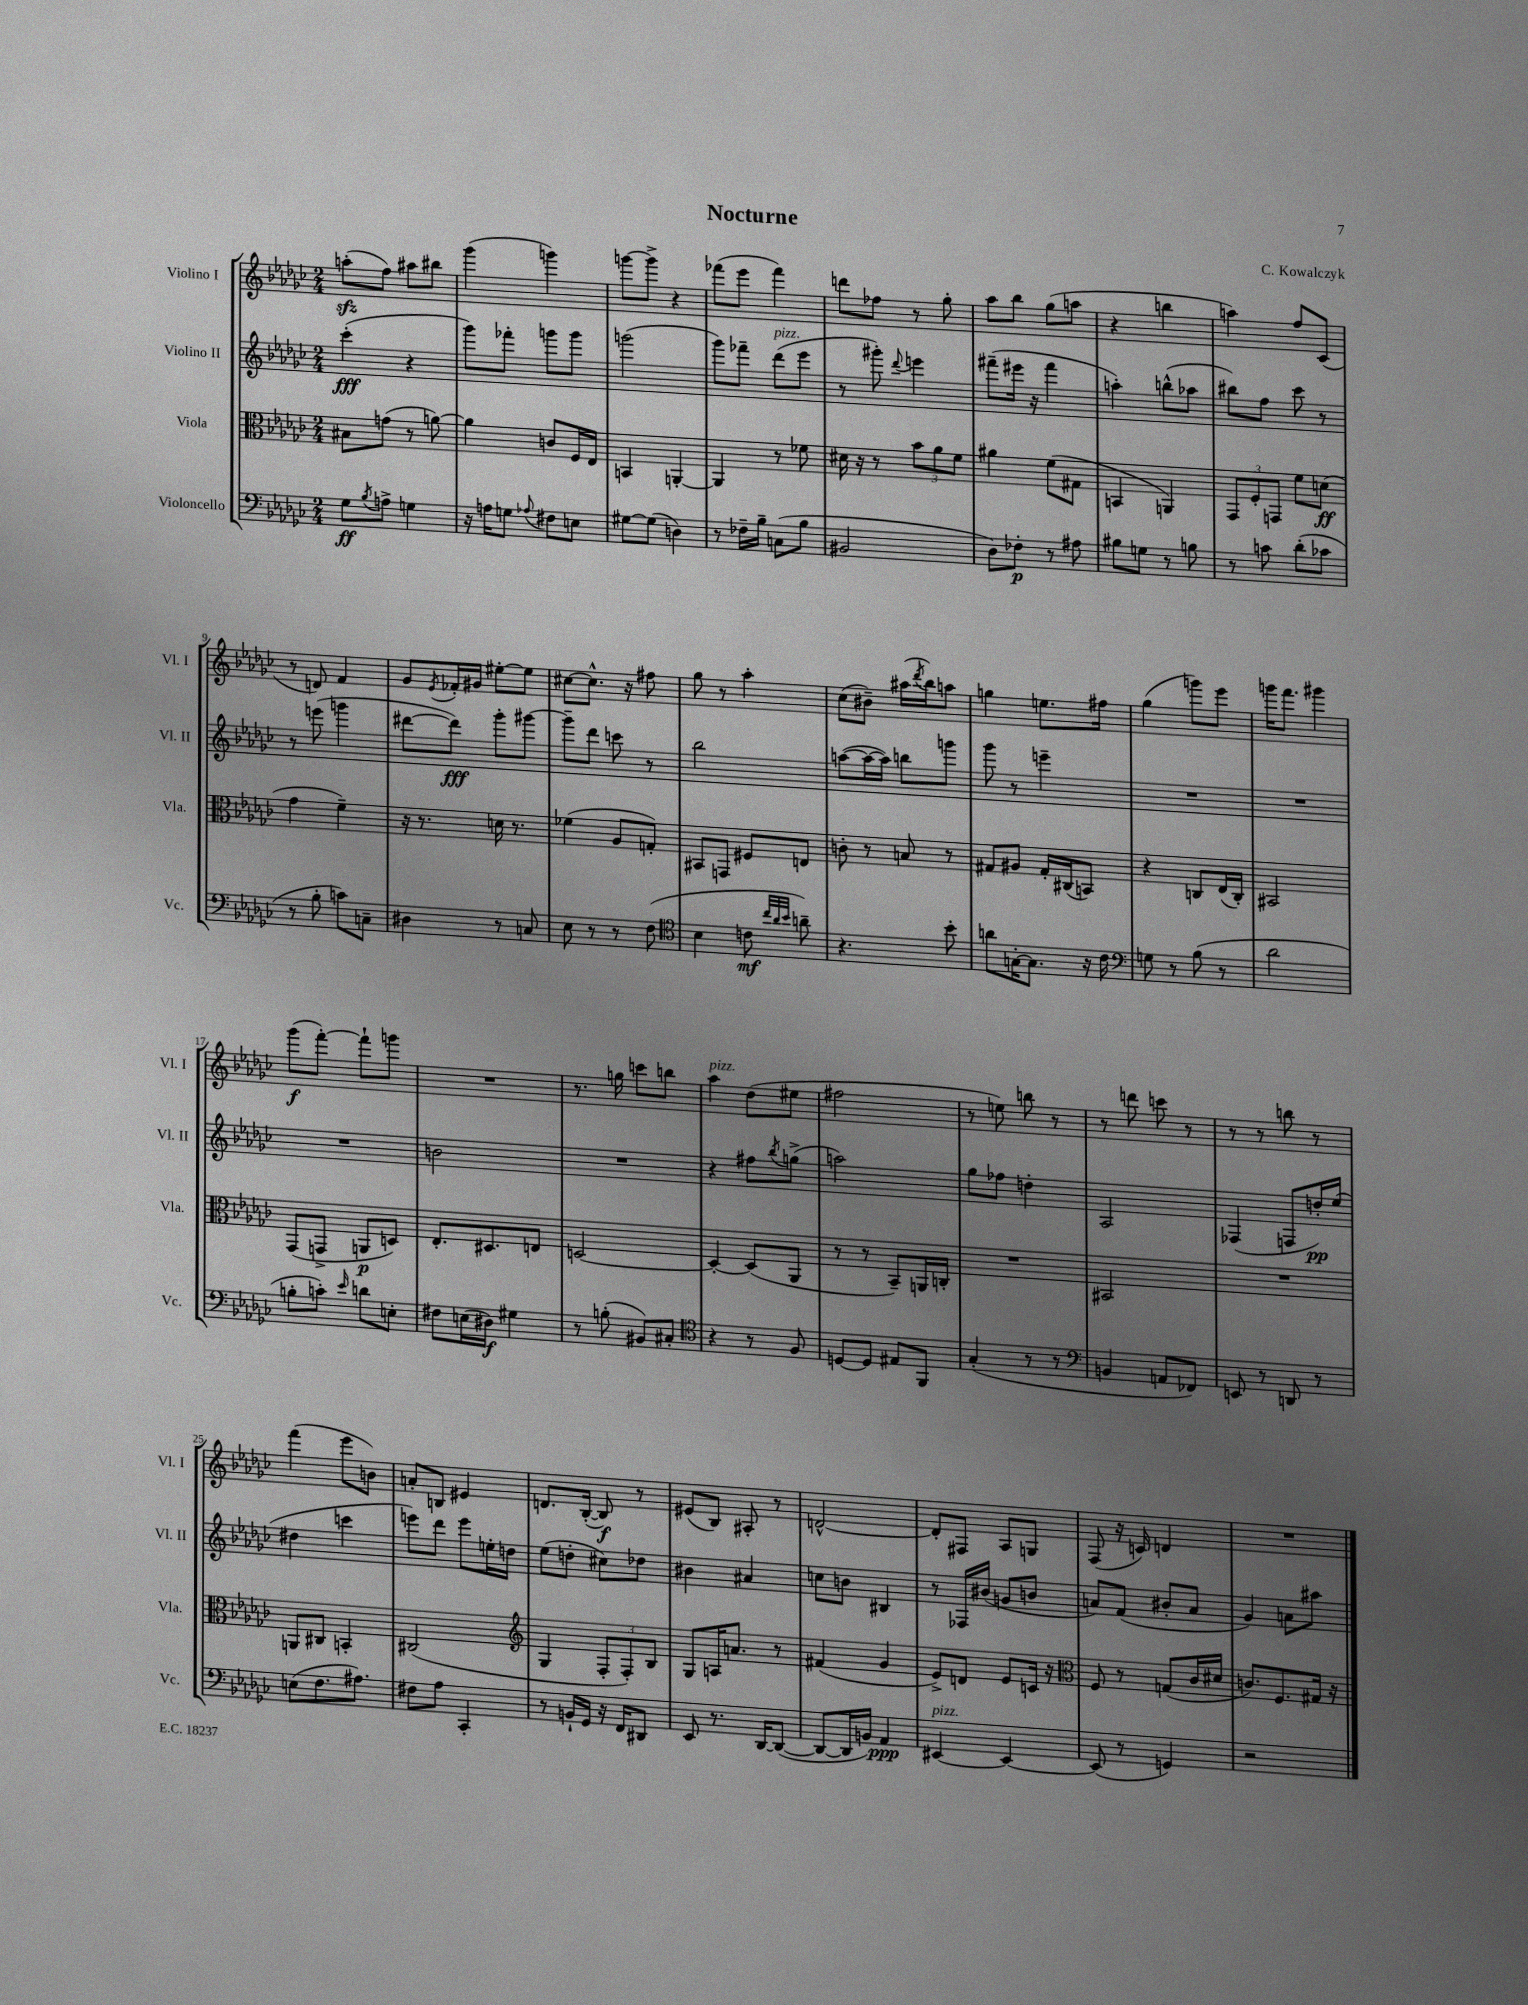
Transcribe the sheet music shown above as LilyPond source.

\header { title = "Nocturne" composer = "C. Kowalczyk" }
<<
\new StaffGroup <<
\new Staff = "s0" \with { instrumentName = "Violino I" shortInstrumentName = "Vl. I" } {
    \clef treble \key ges \major \numericTimeSignature \time 2/4
    a''8-.\sfz( f''8) ais''8 bis''8 |
    ges'''4( g'''4) |
    g'''8~ g'''8-> r4 |
    fes'''8( ees'''8 fes'''4) |
    d'''8 fes''8 r8 ges''8-. |
    aes''8 bes''8 ges''8( a''8 |
    r4 b''4 |
    a''4) f''8 ces'8( |
    r8 d'8) f'4 |
    ges'8 \acciaccatura { ees'8 } fes'16-. gis'16 eis''8~-. eis''8 |
    cis''8~ cis''8.-^ r16 fis''8 |
    ges''8 r8 aes''4-. |
    ces''8( bis'8--) ais''16( \acciaccatura { des'''8 } bes''16) a''8 |
    g''4 e''8. fis''16 |
    ges''4( g'''8) ees'''8 |
    g'''16 f'''8. gis'''4 |
    ges'''8\f( f'''8~-.) f'''8-! g'''8 |
    R2 |
    r8. g''16 c'''8 b''8 |
    aes''4^\markup { \italic "pizz." } des''8( eis''8 |
    fis''2 |
    r8 e''8) b''8 r8 |
    r8 d'''8 c'''8 r8 |
    r8 r8 b''8 r8 |
    f'''4( ees'''8 b'8) |
    a'8-. b8 eis'4 |
    d'8. bes16~-.( bes8\f) r8 |
    eis'8( bes8) ais8-. r8 |
    d'2~-^ |
    d'8-. fis8 aes8 g8 |
    f8( r16 c'16) d'4 |
    R2 \bar "|." |
}
\new Staff = "s1" \with { instrumentName = "Violino II" shortInstrumentName = "Vl. II" } {
    \clef treble \key ges \major \numericTimeSignature \time 2/4
    ces'''4-.\fff( r4 |
    ges'''8) fes'''8-. g'''8 g'''8 |
    g'''2( |
    ges'''8) fes'''8-- des'''8^\markup { \italic "pizz." }( ees'''8 |
    r8 gis'''8-.) \appoggiatura { des'''8 } e'''4 |
    fis'''8--( eis'''16 r16 fis'''4 |
    a''4-.) b''8-^( aes''8 |
    bis''8) f''8 ces'''8 r8 |
    r8 e'''8( g'''4 |
    dis'''8~ dis'''8\fff) ges'''8-. gis'''8~ |
    gis'''8-- des'''8 c'''8 r8 |
    bes''2 |
    a''8~( a''16~ a''16) b''8 g'''8 |
    ges'''8 r8 e'''4-- |
    R2 |
    R2 |
    R2 |
    b'2 |
    R2 |
    r4 fis''8 \acciaccatura { bes''8 } g''8->( |
    a''2) |
    ges''8 fes''8 d''4-. |
    aes2 |
    fes4( f8 d''16-.\pp) ees''16( |
    dis''4 c'''4 |
    e'''8) des'''8 e'''8 e''16-. d''16 |
    ees''8( d''8-. cis''8) des''8 |
    bis'4 ais'4 |
    c''8 b'8 bis4 |
    r8 fes16 bis'16( g'8 b'8 |
    a'8) f'8( bis'8-. a'8 |
    ges'4) a'8 ais''8 \bar "|." |
}
\new Staff = "s2" \with { instrumentName = "Viola" shortInstrumentName = "Vla." } {
    \clef alto \key ges \major \numericTimeSignature \time 2/4
    bis8 g'8( r8 a'8~) |
    a'4 c'8 f16 ees16 |
    b,4 a,4~-. |
    a,4 r8 fes'8 |
    dis'16 r16 r8 \tuplet 3/2 { bes'8 aes'8 f'8 } |
    ais'4 f'8( gis8 |
    b,4 a,4) |
    \tuplet 3/2 { ges,8 f8-. g,8 } f'8 d'8\ff( |
    ges'4 f'4--) |
    r16 r8. d'16 r8. |
    fes'4( aes8 g8-.) |
    bis,8 g,8 fis8 e8 |
    c'8-. r8 b8 r8 |
    gis8 ais8 gis16-. cis16( b,8) |
    r4 c8 ees16( c16-.) |
    bis,2 |
    ges,8( g,8-> a,8\p d8) |
    ees8.-. dis8. e8 |
    d2~ |
    d4~-. d8( aes,8 |
    r8 r8 bes,8--) a,16 c16-. |
    R2 |
    bis,2 |
    R2 |
    a,8 cis8 b,4-. |
    cis2( |
    \clef treble ges4 \tuplet 3/2 { f8-. f8-.) bes8 } |
    ges8 a16 a'8. r8 |
    fis'4( ges'4 |
    ees'8->) d'8 ees'8 c'16 r16 |
    \clef alto f8 r8 g8( ces'16 dis'16 |
    c'8.) f8. gis16 r16 \bar "|." |
}
\new Staff = "s3" \with { instrumentName = "Violoncello" shortInstrumentName = "Vc." } {
    \clef bass \key ges \major \numericTimeSignature \time 2/4
    ges8\ff \acciaccatura { bes8 } a8-> g4 |
    r16 a16 g8 \appoggiatura { aes8 } fis8 e8 |
    gis8~ gis8( d4) |
    r8 fes16-- bes16-- c8( bes8 |
    bis,2 |
    des8) fes8-.\p r8 ais8 |
    bis8 g8 r8 b8 |
    r8 c'8 des'8-.( ces'8 |
    r8 bes8-. c'8) c8-- |
    dis4 r8 c8 |
    ees8 r8 r8 f8( |
    \clef tenor bes4 c'8\mf \grace { ces''32 aes'32 bes'32 } a'8--) |
    r4. bes'8-. |
    a'8 g16~-. g8. r16 ces'16 |
    \clef bass g8 r8 bes8( r8 |
    des'2 |
    b8-. c'8-.) \grace { ees'16 } d'8 e8-. |
    fis8 e16( dis16\f) gis4 |
    r8 b8-.( bis,8) cis8-. |
    \clef tenor r4 r8 f8 |
    d8~ d8 eis8 f,8 |
    ges4-.( r8 r8 |
    \clef bass b,4 a,8 fes,8) |
    e,8 r8 d,8 r8 |
    e8( f8. ais8.) |
    fis8 aes8 ces,4-. |
    r8 b,16-! ges,16 r16 f,16 dis,8 |
    ees,8 r8. des,16~ des,8~( |
    des,8~ des,16 b,16) aes,4\ppp |
    eis,4~^\markup { \italic "pizz." } eis,4~ |
    eis,8( r8 g,4) |
    r2 \bar "|." |
}
>>
>>
